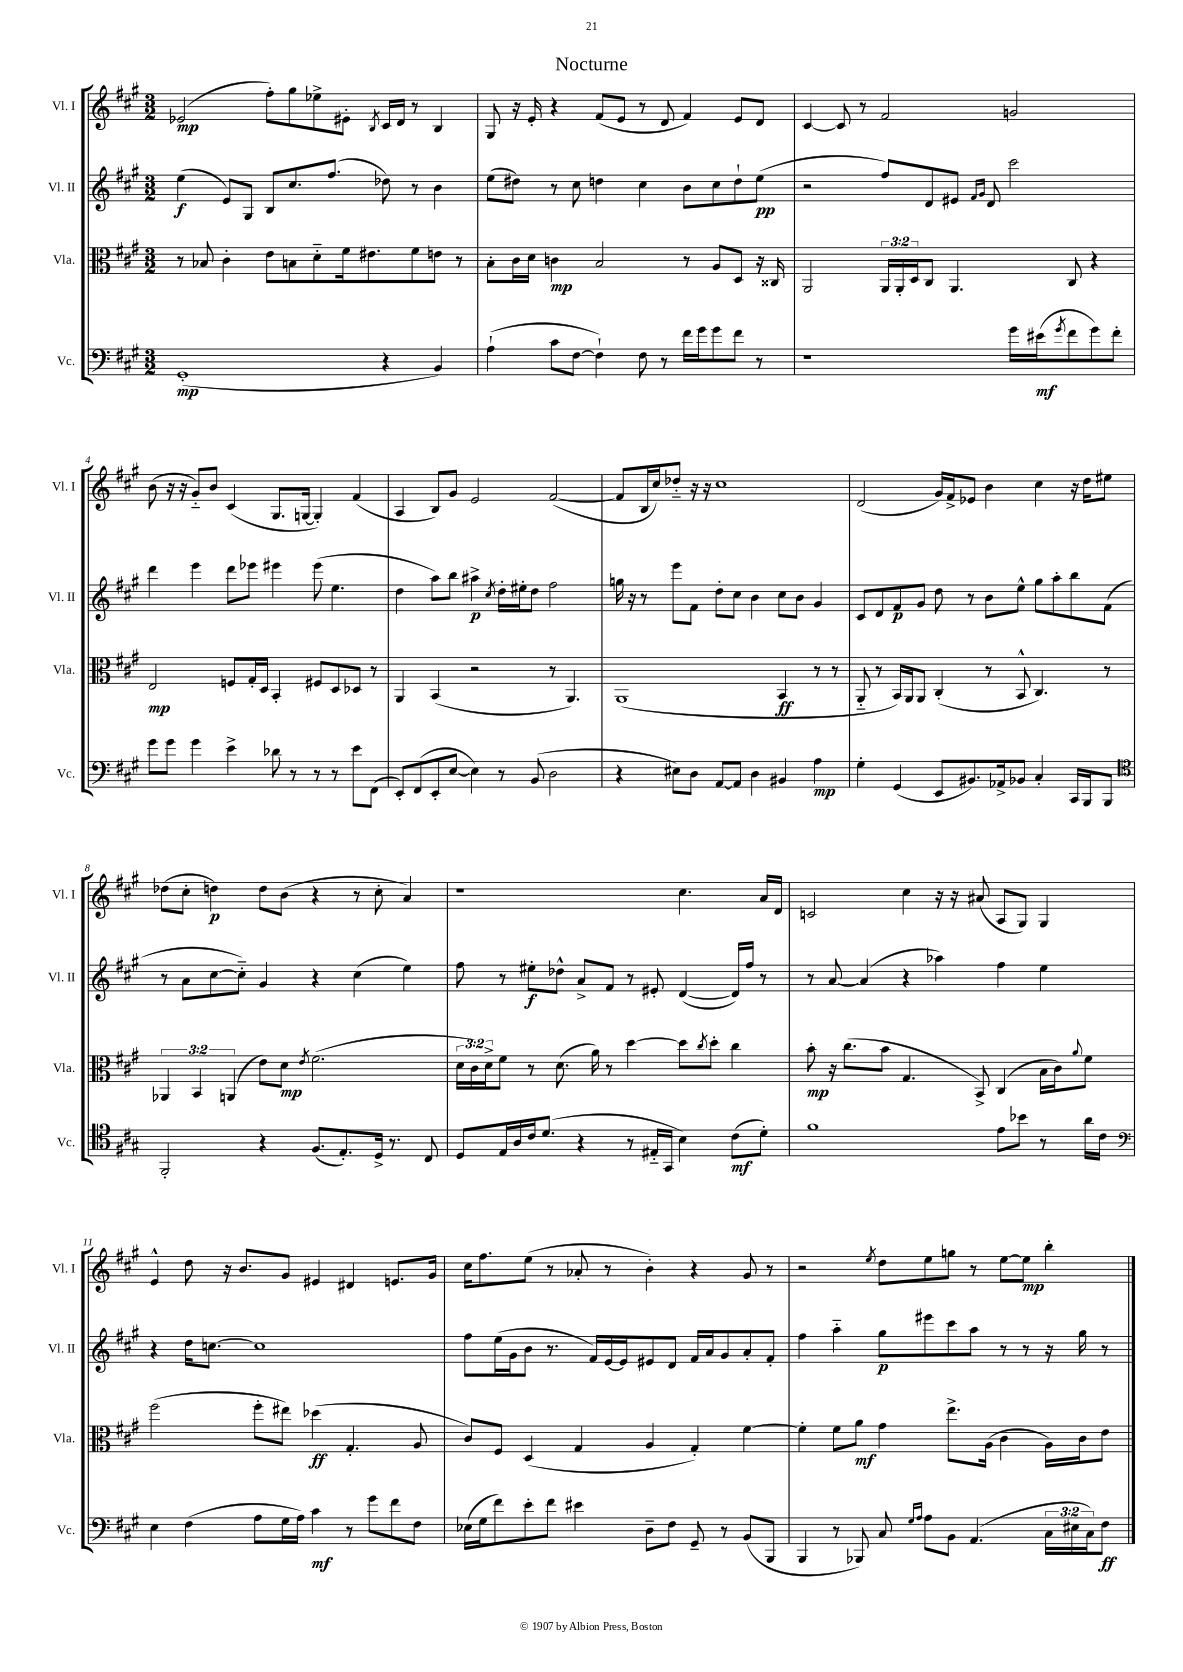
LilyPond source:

\header { title = "Nocturne" }
<<
\new StaffGroup <<
\new Staff = "s0" \with { instrumentName = "Vl. I" shortInstrumentName = "Vl. I" } {
    \clef treble \key a \major \numericTimeSignature \time 3/2
    ees'2\mp( fis''8-.) gis''8 ees''8-> eis'8-. \acciaccatura { b8 } cis'16 d'16 r8 b4 |
    gis8 r16 e'16-. r4 fis'8( e'8 r8 d'8 fis'4) e'8 d'8 |
    cis'4~ cis'8 r8 fis'2 g'2 |
    b'8( r16 r16 gis'8-_) b'8 cis'4( gis8. g16~ g4-.) fis'4( |
    a4 b8) gis'8 e'2 fis'2~( |
    fis'8 b16 cis''16) des''8-_ r16 r16 cis''1 |
    d'2( gis'16) fis'16-> ees'8 b'4 cis''4 r16 d''16 eis''8 |
    des''8( cis''8-. d''4\p) d''8 b'8( r4 r8 cis''8-. a'4) |
    r1 cis''4. a'16 d'16 |
    c'2 cis''4 r16 r16 ais'8( a8 gis8) gis4 |
    e'4-^ d''8 r16 b'8. gis'8 eis'4 dis'4 e'8. gis'16 |
    cis''16 fis''8. e''8( r8 aes'8-. r8 b'4-.) r4 gis'8 r8 |
    r2 \acciaccatura { e''8 } d''8 e''8 g''8 r8 e''8~ e''8\mp b''4-. \bar "|." |
}
\new Staff = "s1" \with { instrumentName = "Vl. II" shortInstrumentName = "Vl. II" } {
    \clef treble \key a \major \numericTimeSignature \time 3/2
    e''4\f( e'8) gis8 b8 cis''8. fis''8.( des''8) r8 b'4 |
    e''8( dis''8) r8 cis''8 d''4 cis''4 b'8 cis''8 d''8-! e''8\pp( |
    r2 fis''8) d'8 eis'8 \grace { fis'16 gis'16 } d'8 cis'''2 |
    d'''4 e'''4 d'''8 ees'''8 eis'''4 eis'''8( e''4. |
    d''4 a''8) b''8 ais''4->\p \acciaccatura { cis''8 } d''16-. eis''16-. d''8 fis''2 |
    g''16 r16 r8 e'''8 fis'8 d''8-. cis''8 b'4 cis''8 b'8 gis'4 |
    cis'8 d'8 fis'8\p gis'8 d''8 r8 b'8 e''8-^ gis''8 a''8-. b''8 fis'8( |
    r8 a'8 cis''8~ cis''8-_) gis'4 r4 cis''4( e''4) |
    fis''8 r8 eis''8-.\f des''8-^ a'8-> fis'8 r8 eis'8-. d'4~( d'16) fis''16 r8 |
    r8 a'8~ a'4( r4 aes''4) fis''4 e''4 |
    r4 d''16 c''8.~ c''1 |
    fis''8 e''16( gis'16 b'8 r8. fis'16) e'16~ e'16 eis'8 d'8 fis'16 a'16 gis'8 a'8-. fis'8-. |
    fis''4 a''4-_ gis''8\p eis'''8 cis'''8 a''8 r8 r8 r16 gis''16 r8 \bar "|." |
}
\new Staff = "s2" \with { instrumentName = "Vla." shortInstrumentName = "Vla." } {
    \clef alto \key a \major \numericTimeSignature \time 3/2 \override Staff.TupletNumber.text = #tuplet-number::calc-fraction-text
    r8 bes8 cis'4-. e'8 b8 d'8-_ fis'16 eis'8. fis'8 e'8 r8 |
    b8-. cis'16 d'16 c'4\mp b2 r8 a8 d8 r16 cisis16 |
    a,2 \tuplet 3/2 { a,16 a,16-. d16 } cis8 a,4. cis8 r4 |
    e2\mp f8 gis16-. d16 b,4-. fis8 d8 des8 r8 |
    a,4 b,4( r2 r8 a,4.) |
    a,1( b,4\ff r8 r8 |
    a,8-_ r8 b,16) a,16 a,8 cis4-.( r8 b,8-^ cis4.) r8 |
    \tuplet 3/2 { aes,4 b,4 a,4( } e'8) d'8\mp \acciaccatura { e'8 } fis'2.( |
    \tuplet 3/2 { d'16 cis'16) d'16-> } fis'8 r8 d'8.( a'16) r8 d''4~ d''8 \acciaccatura { cis''8 } d''8-. cis''4 |
    b'8-.\mp r16 cis''8.( b'8 gis4. b,8->) cis4( b16 cis'16) \appoggiatura { a'8 } fis'8 |
    fis''2( fis''8-. eis''8) des''4\ff( gis4.-. a8 |
    cis'8) fis8 d4( gis4 a4 gis4-.) fis'4~ |
    fis'4-. fis'8 a'8\mf gis'4 e''8.-> a16( cis'4 a16) cis'16 e'8 \bar "|." |
}
\new Staff = "s3" \with { instrumentName = "Vc." shortInstrumentName = "Vc." } {
    \clef bass \key a \major \numericTimeSignature \time 3/2 \override Staff.TupletNumber.text = #tuplet-number::calc-fraction-text
    gis,1-.\mp( r4 b,4) |
    a4-!( cis'8 fis8~ fis4-!) fis8 r8 fis'16 gis'16 gis'8 fis'8 r8 |
    r1 gis'16 eis'16\mf( \acciaccatura { gis'8 } fis'8 gis'8) fis'8-. |
    gis'8 gis'8 gis'4 e'4-> des'8 r8 r8 r8 e'8 fis,8( |
    e,8-.) fis,8( e,8-. e8~ e4) r8 b,8( d2 |
    r4 eis8) d8 a,8~ a,8 d4 bis,4 a4\mp |
    gis4-. gis,4( e,8 bis,8.) aes,16-> bes,8 cis4-. cis,16 b,,16 b,,8 |
    \clef tenor fis,2-. r4 fis8.( e8.-.) d16-> r8. cis8 |
    d8 e16 a16 cis'16 d'8.( r4 r8 eis16-_ gis,16 b4) cis'8\mf( d'8-.) |
    fis'1 e'8 bes'8 r8 a'16 cis'16 |
    \clef bass e4 fis4( a8 gis16 a16) cis'4\mf r8 gis'8 fis'8 fis8 |
    ees16( gis16 fis'8) e'8-. fis'8 eis'4 d8-- fis8 gis,8-- r8 b,8( b,,8 |
    b,,4 r8 bes,,8) cis8 \grace { gis16 a16 } a8 b,8 a,4.( \tuplet 3/2 { cis16 eis16 cis16) } fis8\ff \bar "|." |
}
>>
>>
